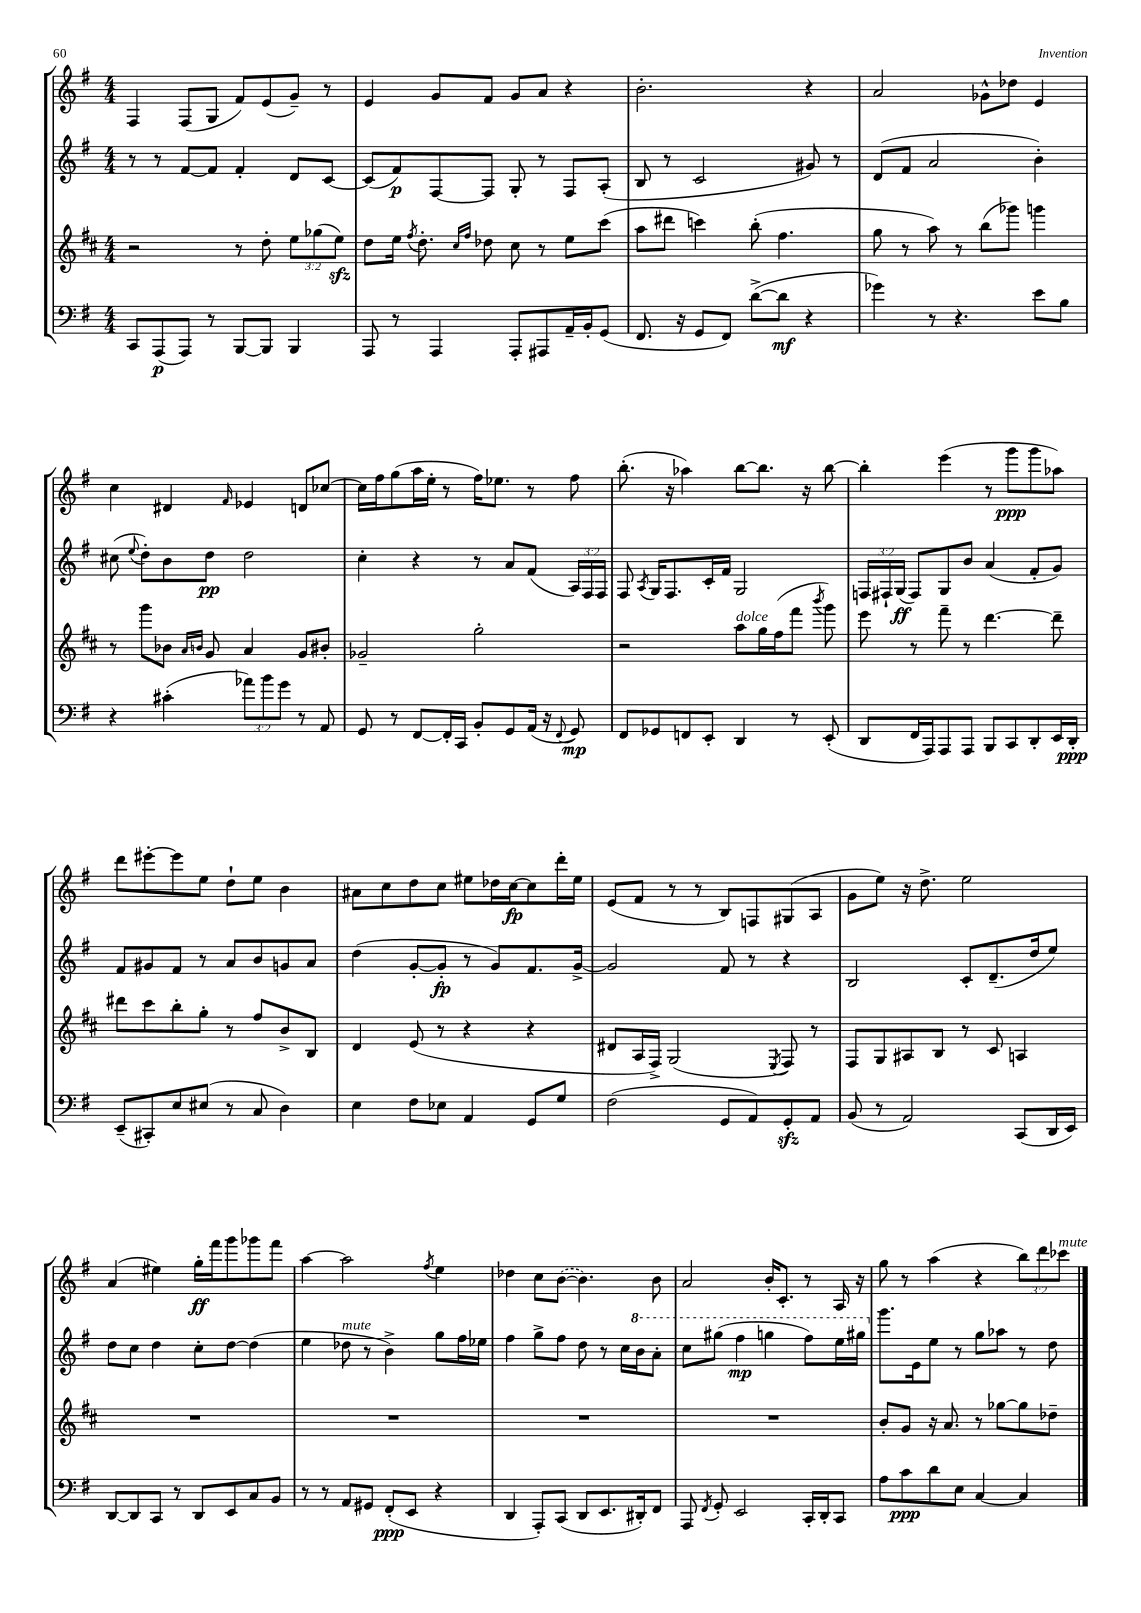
<<
\new StaffGroup <<
\new Staff = "s0" {
    \clef treble \key g \major \numericTimeSignature \time 4/4 \override Staff.TupletNumber.text = #tuplet-number::calc-fraction-text
    \autoBeamOff fis4 fis8[( g8] fis'8[) e'8( g'8]--) r8 |
    e'4 g'8[ fis'8] g'8[ a'8] r4 |
    b'2.-. r4 |
    a'2 ges'8[-^ des''8] e'4 |
    c''4 dis'4 \grace { fis'16 } ees'4 d'8[ ces''8]~ |
    ces''16[ fis''16 g''8( a''16 e''16]-. r8 fis''16[) ees''8.] r8 fis''8 |
    b''8.-.( r16 aes''4) b''8[~ b''8.] r16 b''8~ |
    b''4-. e'''4( r8 g'''8[\ppp g'''8 aes''8]) |
    d'''8[ eis'''8~-. eis'''8 e''8] d''8[-! e''8] b'4 |
    ais'8[ c''8 d''8 c''8] eis''8[ des''16 c''16~\fp c''8 d'''16-. eis''16] |
    e'8[( fis'8] r8 r8 b8[) f8 gis8( a8] |
    g'8[ e''8]) r16 d''8.-> e''2 |
    a'4( eis''4) g''16[-.\ff fis'''16 g'''8 ges'''8 fis'''8] |
    a''4~ a''2 \acciaccatura { fis''8 } e''4 |
    des''4 c''8[ \once \slurDashed b'8]~( b'4.) b'8 |
    a'2 b'16[-. c'8.]-. r8 a16 r16 |
    g''8 r8 a''4( r4 \tuplet 3/2 { b''8[) d'''8 ces'''8]^\markup { \italic "mute" } } \bar "|." |
}
\new Staff = "s1" {
    \clef treble \key g \major \numericTimeSignature \time 4/4 \override Staff.TupletNumber.text = #tuplet-number::calc-fraction-text
    \autoBeamOff r8 r8 fis'8[~ fis'8] fis'4-. d'8[ c'8]~ |
    c'8[( fis'8\p) fis8~ fis8] g8-. r8 fis8[ a8]-.( |
    b8 r8 c'2 gis'8) r8 |
    d'8[( fis'8] a'2 b'4-.) |
    cis''8( \appoggiatura { e''8 } d''8[-.) b'8 d''8]\pp d''2 |
    c''4-. r4 r8 a'8[ fis'8]( \tuplet 3/2 { a16[) fis16 fis16] } |
    fis8 \acciaccatura { a8 } g16[ fis8. c'16-. fis'16] g2 |
    \tuplet 3/2 { f16[ fis16-! g16]\ff( } fis8[) g8 b'8] a'4( fis'8[-. g'8]) |
    fis'8[ gis'8 fis'8] r8 a'8[ b'8 g'8 a'8] |
    d''4( g'8[~-. g'8]-.\fp r8 g'8[) fis'8. g'16]~-> |
    g'2 fis'8 r8 r4 |
    b2 c'8[-. d'8.--( d''16 e''8]) |
    d''8[ c''8] d''4 c''8[-. d''8]~ d''4( |
    e''4 des''8^\markup { \italic "mute" } r8 b'4->) g''8[ fis''16 ees''16] |
    fis''4 g''8[-> fis''8] d''8 r8 c''16[ \ottava #1 b''16 a''8]-. |
    c'''8[ gis'''8]( fis'''4\mp g'''4 fis'''8[) e'''16 gis'''16] \ottava #0 |
    g'''8.[ e'16 e''8] r8 g''8[ aes''8] r8 d''8 \bar "|." |
}
\new Staff = "s2" {
    \clef treble \key d \major \numericTimeSignature \time 4/4 \override Staff.TupletNumber.text = #tuplet-number::calc-fraction-text
    \autoBeamOff r2 r8 d''8-. \tuplet 3/2 { e''8[ ges''8( e''8]\sfz) } |
    d''8[ e''16] \acciaccatura { fis''8 } d''8.-. \grace { cis''16[ fis''16] } des''8 cis''8 r8 e''8[ cis'''8]( |
    a''8[ dis'''8] c'''4) b''8-.( fis''4. |
    g''8 r8 a''8) r8 b''8[( ges'''8]) g'''4 |
    r8 g'''8[ bes'8] \grace { a'16[ b'16] } g'8 a'4 g'8[ bis'8]-. |
    ges'2-- g''2-. |
    r2 a''8[^\markup { \italic "dolce" } g''16 fis''16( fis'''8] \acciaccatura { b'''8 } g'''8) |
    e'''8 r8 fis'''8-- r8 d'''4.~ d'''8-- |
    dis'''8[ cis'''8 b''8-. g''8]-. r8 fis''8[ b'8-> b8] |
    d'4 e'8( r8 r4 r4 |
    dis'8[ a16 fis16]->) g2( \acciaccatura { e8 } fis8) r8 |
    fis8[ g8 ais8 b8] r8 cis'8 a4 |
    R1 |
    R1 |
    R1 |
    R1 |
    b'8[-. g'8] r16 a'8. r8 ges''8[~ ges''8 des''8]-- \bar "|." |
}
\new Staff = "s3" {
    \clef bass \key g \major \numericTimeSignature \time 4/4 \override Staff.TupletNumber.text = #tuplet-number::calc-fraction-text
    \autoBeamOff c,8[ a,,8\p( a,,8]) r8 b,,8[~ b,,8] b,,4 |
    a,,8 r8 a,,4 a,,8[-. ais,,8 a,16-- b,16-. g,8]( |
    fis,8. r16 g,8[ fis,8]) d'8[~->( d'8]\mf r4 |
    ges'4) r8 r4. e'8[ b8] |
    r4 cis'4-.( \tuplet 3/2 { aes'8[) b'8 g'8] } r8 a,8 |
    g,8 r8 fis,8[~ fis,16-. c,16] b,8[-. g,8 a,16]( r16 \appoggiatura { fis,8 } g,8\mp) |
    fis,8[ ges,8 f,8 e,8]-. d,4 r8 e,8-.( |
    d,8[ fis,16 a,,16) a,,8 a,,8] b,,8[ c,8 d,8-. e,16 d,16]-.\ppp |
    e,8[--( cis,8-.) e8 eis8]( r8 c8 d4) |
    e4 fis8[ ees8] a,4 g,8[ g8] |
    fis2( g,8[ a,8) g,8-.\sfz a,8] |
    b,8( r8 a,2) c,8[( d,16 e,16]) |
    d,8[~ d,8 c,8] r8 d,8[ e,8 c8 b,8] |
    r8 r8 a,8[ gis,8] fis,8[-.\ppp( e,8] r4 |
    d,4 a,,8[-.) c,8]( d,8[ e,8. dis,16-.) fis,8] |
    a,,8 \acciaccatura { fis,8 } g,8-. e,2 c,16[-. d,16-. c,8] |
    a8[ c'8\ppp d'8 e8] c4~ c4 \bar "|." |
}
>>
>>
\layout { \context { \Score \remove "Bar_number_engraver" } }
